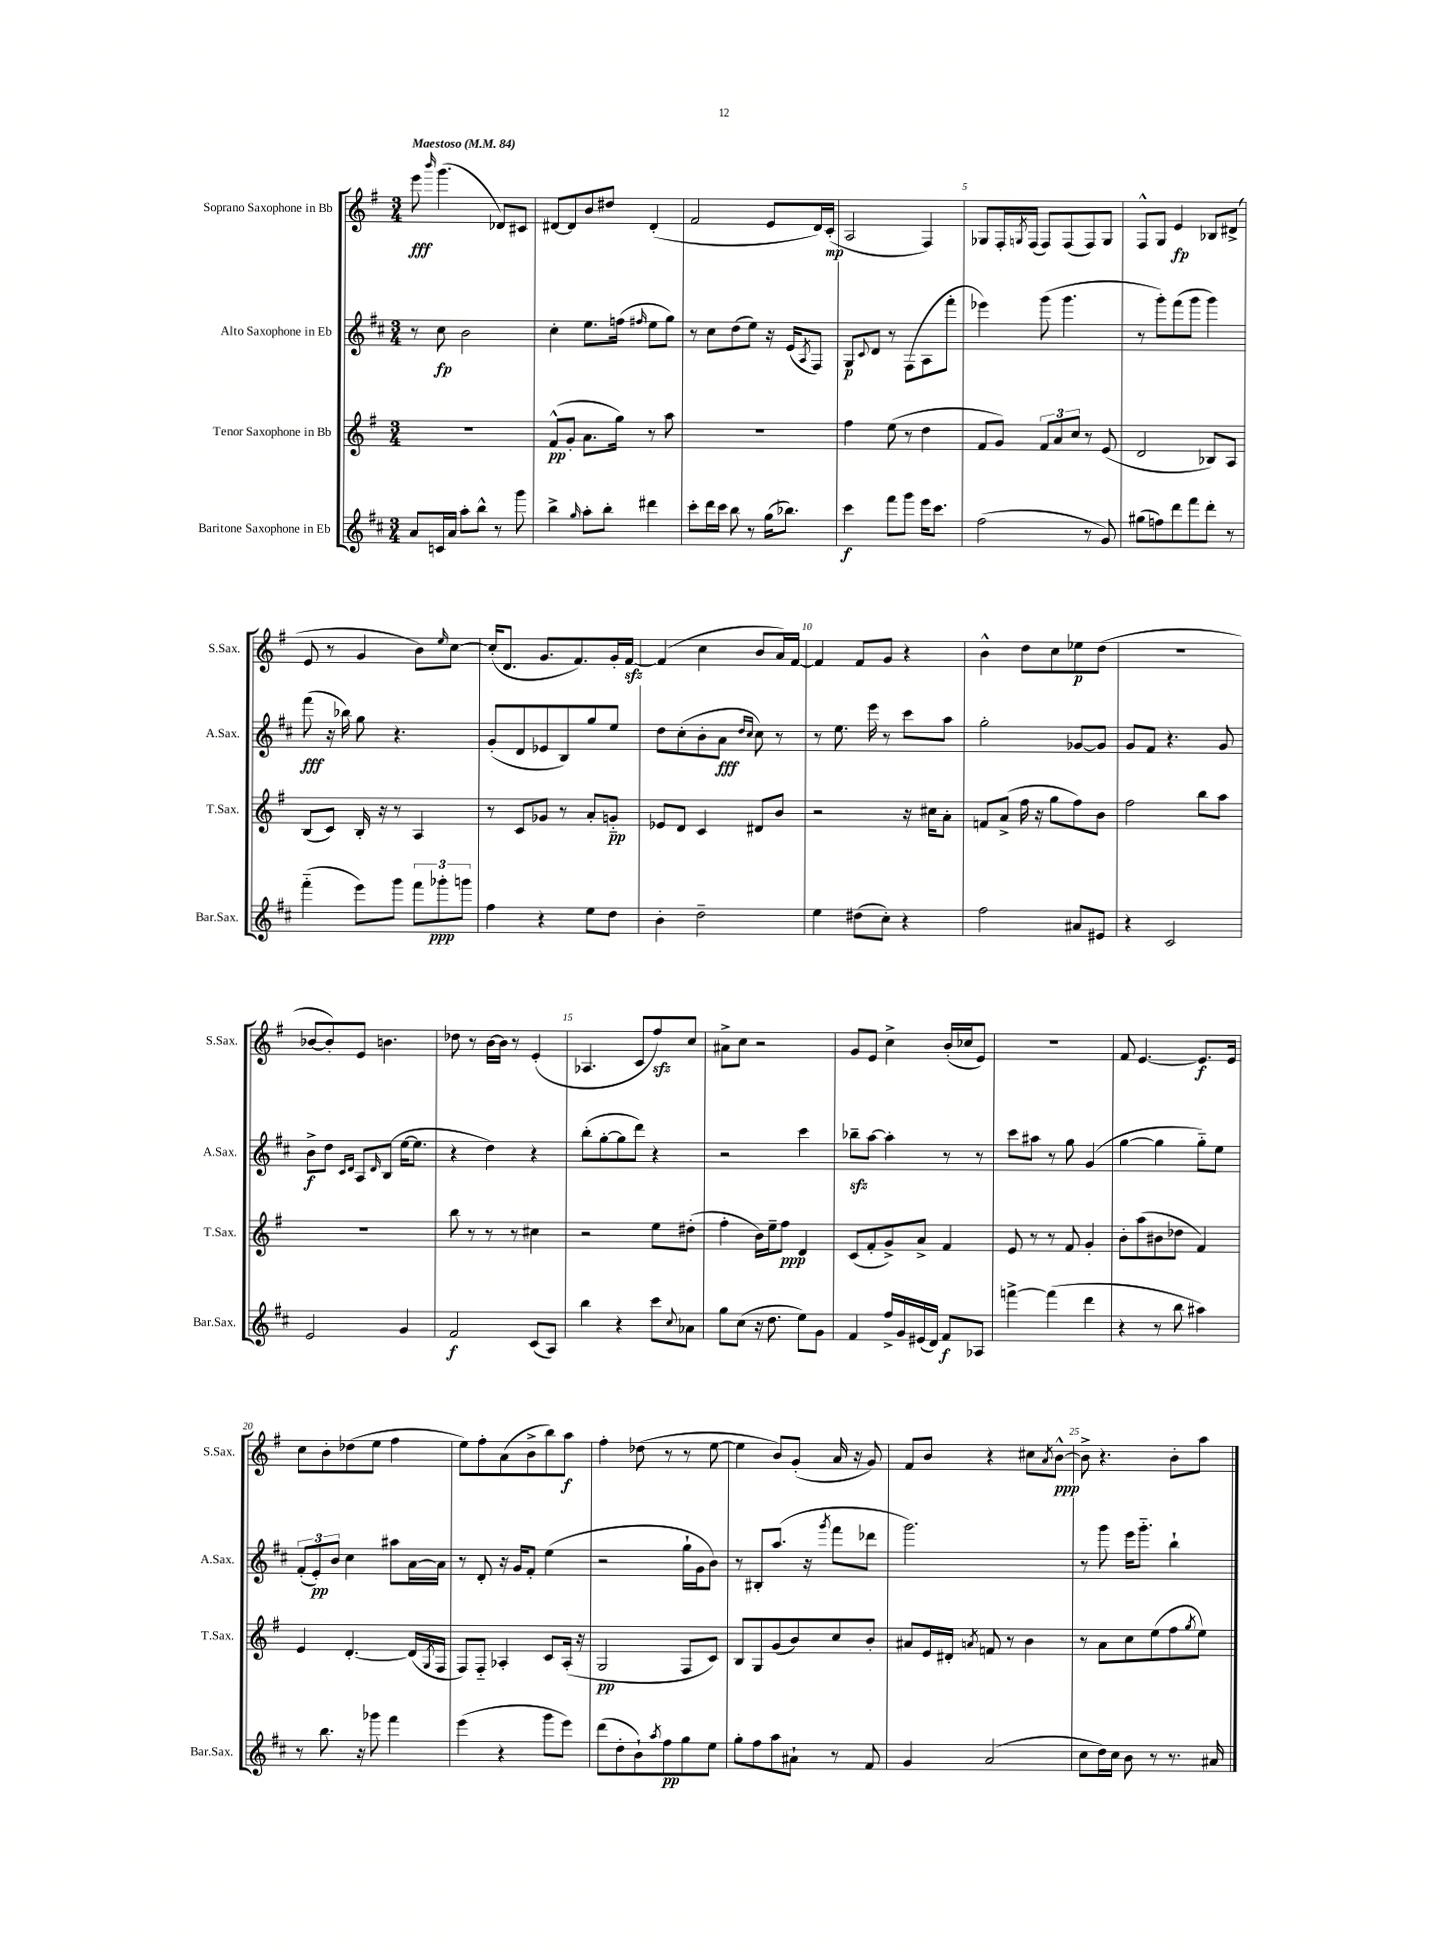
<<
\new StaffGroup <<
\new Staff = "s0" \with { instrumentName = "Soprano Saxophone in Bb" shortInstrumentName = "S.Sax." } {
    \clef treble \key g \major \numericTimeSignature \time 3/4 \tempo "Maestoso" 4 = 84
    e'''8\fff \grace { b'''16 } g'''4.( des'8) cis'8 |
    dis'8~ dis'8 b'8 dis''8 dis'4-.( |
    fis'2 e'8 d'16) c'16-.\mp( |
    a2 fis4) |
    ges8 fis16-. \acciaccatura { g8 } fis16( fis8) fis8( fis8) g8 |
    fis8-^ g8 e'4\fp bes8 dis'8->( |
    e'8 r8 g'4 b'8) \grace { e''16 } c''8~ |
    c''16-.( d'8. g'8. fis'8.) g'16-. fis'16~\sfz |
    fis'4( c''4 b'8 a'16) fis'16~ |
    fis'4 fis'8 g'8 r4 |
    b'4-^ d''8 c''8 ees''8\p d''8( |
    R2. |
    bes'8~ bes'8-.) e'8 b'4. |
    des''8 r8 b'16~ b'16 r8 e'4-.( |
    aes4. c'8 fis''8\sfz) c''8 |
    ais'8-> c''8 r2 |
    g'8 e'8 c''4-> b'16-.( ces''16 e'8) |
    r2. |
    fis'8 e'4.~ e'8.\f e'16 |
    c''8 b'8-. des''8( e''8 fis''4 |
    e''8) fis''8-. a'8( b'8-> b''8) a''8\f |
    fis''4-. des''8( r8 r8 e''8~ |
    e''4 b'8) g'8-.( a'16 r16 g'8) |
    fis'8 b'8 r4 cis''8 \acciaccatura { a'8 } b'8~-^\ppp |
    b'8-> r4. b'8-. a''8 \bar "|." |
}
\new Staff = "s1" \with { instrumentName = "Alto Saxophone in Eb" shortInstrumentName = "A.Sax." } {
    \clef treble \key d \major \numericTimeSignature \time 3/4
    r8 cis''8\fp b'2 |
    cis''4-. e''8. f''16( \grace { fis''16 } e''8 g''8) |
    r8 cis''8 d''8( e''8) r16 e'16( \acciaccatura { a8 } fis8) |
    g8\p \appoggiatura { cis'8 } d'8 r8 fis8( a8 fis'''8-. |
    ees'''4) g'''8( g'''4. |
    r8 g'''8-.) fis'''8( g'''8 g'''4) |
    fis'''8\fff( r16 bes''16) g''8 r4. |
    g'8-.( d'8 ees'8 b8) g''8 e''8 |
    d''8 cis''8-.( b'8-. a'8\fff \grace { d''16 cis''16 } cis''8) r8 |
    r8 e''8. e'''16 r8 cis'''8 a''8 |
    g''2-. ges'8~ ges'8 |
    g'8 fis'8 r4. g'8 |
    b'8->\f d''8 \grace { cis'16 d'16 } a8 \grace { d'16 } b8( e''16~ e''8. |
    r4 d''4) r4 |
    b''8-.( g''8~-. g''8 d'''8) r4 |
    r2 cis'''4 |
    bes''8--\sfz a''8~ a''4-. r8 r8 |
    cis'''8 ais''8 r8 g''8 g'4( |
    g''4~ g''4 g''8-_) e''8 |
    \tuplet 3/2 { fis'8-.( e'8-.\pp) b'8 } cis''4 ais''8 a'16~ a'16 |
    r8 d'8-. r16 g'16 fis'8-. e''4( |
    r2 g''16-! g'16 b'8) |
    r8 bis8-. a''8.( r16 \acciaccatura { g'''8 } fis'''8 des'''8 |
    g'''2.) |
    r8 g'''8 e'''16 g'''8.-_ b''4-! \bar "|." |
}
\new Staff = "s2" \with { instrumentName = "Tenor Saxophone in Bb" shortInstrumentName = "T.Sax." } {
    \clef treble \key g \major \numericTimeSignature \time 3/4
    R2. |
    fis'8-^\pp( g'8-. a'8. g''16) r8 a''8 |
    R2. |
    fis''4 e''8( r8 d''4 |
    fis'8 g'8) \tuplet 3/2 { fis'8 a'8 c''8 } r8 e'8( |
    d'2 bes8) a8 |
    b8( c'8) b16-. r16 r8 a4 |
    r8 c'8 ges'8 r8 a'8-. g'8-_\pp |
    ees'8 d'8 c'4 dis'8 b'8 |
    r2 r16 cis''16 a'8-. |
    f'8 a'8->( fis''16 r16 g''8 fis''8) b'8 |
    fis''2 b''8 a''8 |
    R2. |
    b''8 r8 r8 r8 cis''4 |
    r2 e''8 dis''8-.( |
    fis''4-. b'16) e''16-- fis''8\ppp d'4 |
    c'8( fis'8-. g'8->) a'8-> fis'4 |
    e'8 r8 r8 fis'8 g'4-. |
    b'8-. a''8( bis'8 des''8 fis'4) |
    e'4 d'4.~-. d'16( \acciaccatura { g8 } fis16 |
    fis8) fis8-_ aes4-. c'8 aes16-.( r16 |
    g2\pp fis8 c'8) |
    b8 g8 g'8( b'8) c''8 b'8-. |
    ais'8 e'16 dis'16-. \acciaccatura { a'8 } f'8 r8 b'4 |
    r8 a'8 c''8 e''8( fis''8 \acciaccatura { g''8 } e''8) \bar "|." |
}
\new Staff = "s3" \with { instrumentName = "Baritone Saxophone in Eb" shortInstrumentName = "Bar.Sax." } {
    \clef treble \key d \major \numericTimeSignature \time 3/4
    a'8 c'16 a'16 a''8-. b''8-^ r8 g'''8 |
    b''4-> \grace { g''16 } a''8-. b''8-. dis'''4 |
    cis'''8-. d'''16 cis'''16 b''8 r8 g''16( bes''8.) |
    cis'''4\f fis'''8 g'''8 e'''16 cis'''8. |
    fis''2( r8 g'8) |
    gis''8( f''8) d'''8 fis'''8 d'''8-. r8 |
    fis'''4-_( e'''8) g'''8 \tuplet 3/2 { fis'''8 ges'''8-.\ppp g'''8 } |
    fis''4 r4 e''8 d''8 |
    b'4-. d''2-- |
    e''4 dis''8( cis''8-.) r4 |
    fis''2 ais'8 eis'8 |
    r4 cis'2 |
    e'2 g'4 |
    fis'2\f cis'8( a8) |
    b''4 r4 cis'''8 \appoggiatura { cis''8 } aes'8 |
    g''8 cis''8( r16 d''8. e''8) g'8 |
    fis'4 fis''16-> g'16 eis'16( d'16) fis'8\f aes8 |
    f'''4~-> f'''4( d'''4 |
    r4 r8 b''8 ais''4) |
    r8 b''8. r16 ges'''8 fis'''4 |
    e'''4( r4 g'''8 e'''8) |
    d'''8( d''8-. b'8-!) \acciaccatura { a''8 } fis''8\pp g''8 e''8 |
    g''8-. fis''8 a''8 ais'8-! r8 fis'8 |
    g'4 a'2( |
    cis''8 d''16) cis''16 b'8 r8 r8. ais'16 \bar "|." |
}
>>
>>
\layout { \context { \Score \override BarNumber.break-visibility = ##(#f #t #t) barNumberVisibility = #(every-nth-bar-number-visible 5) } }
